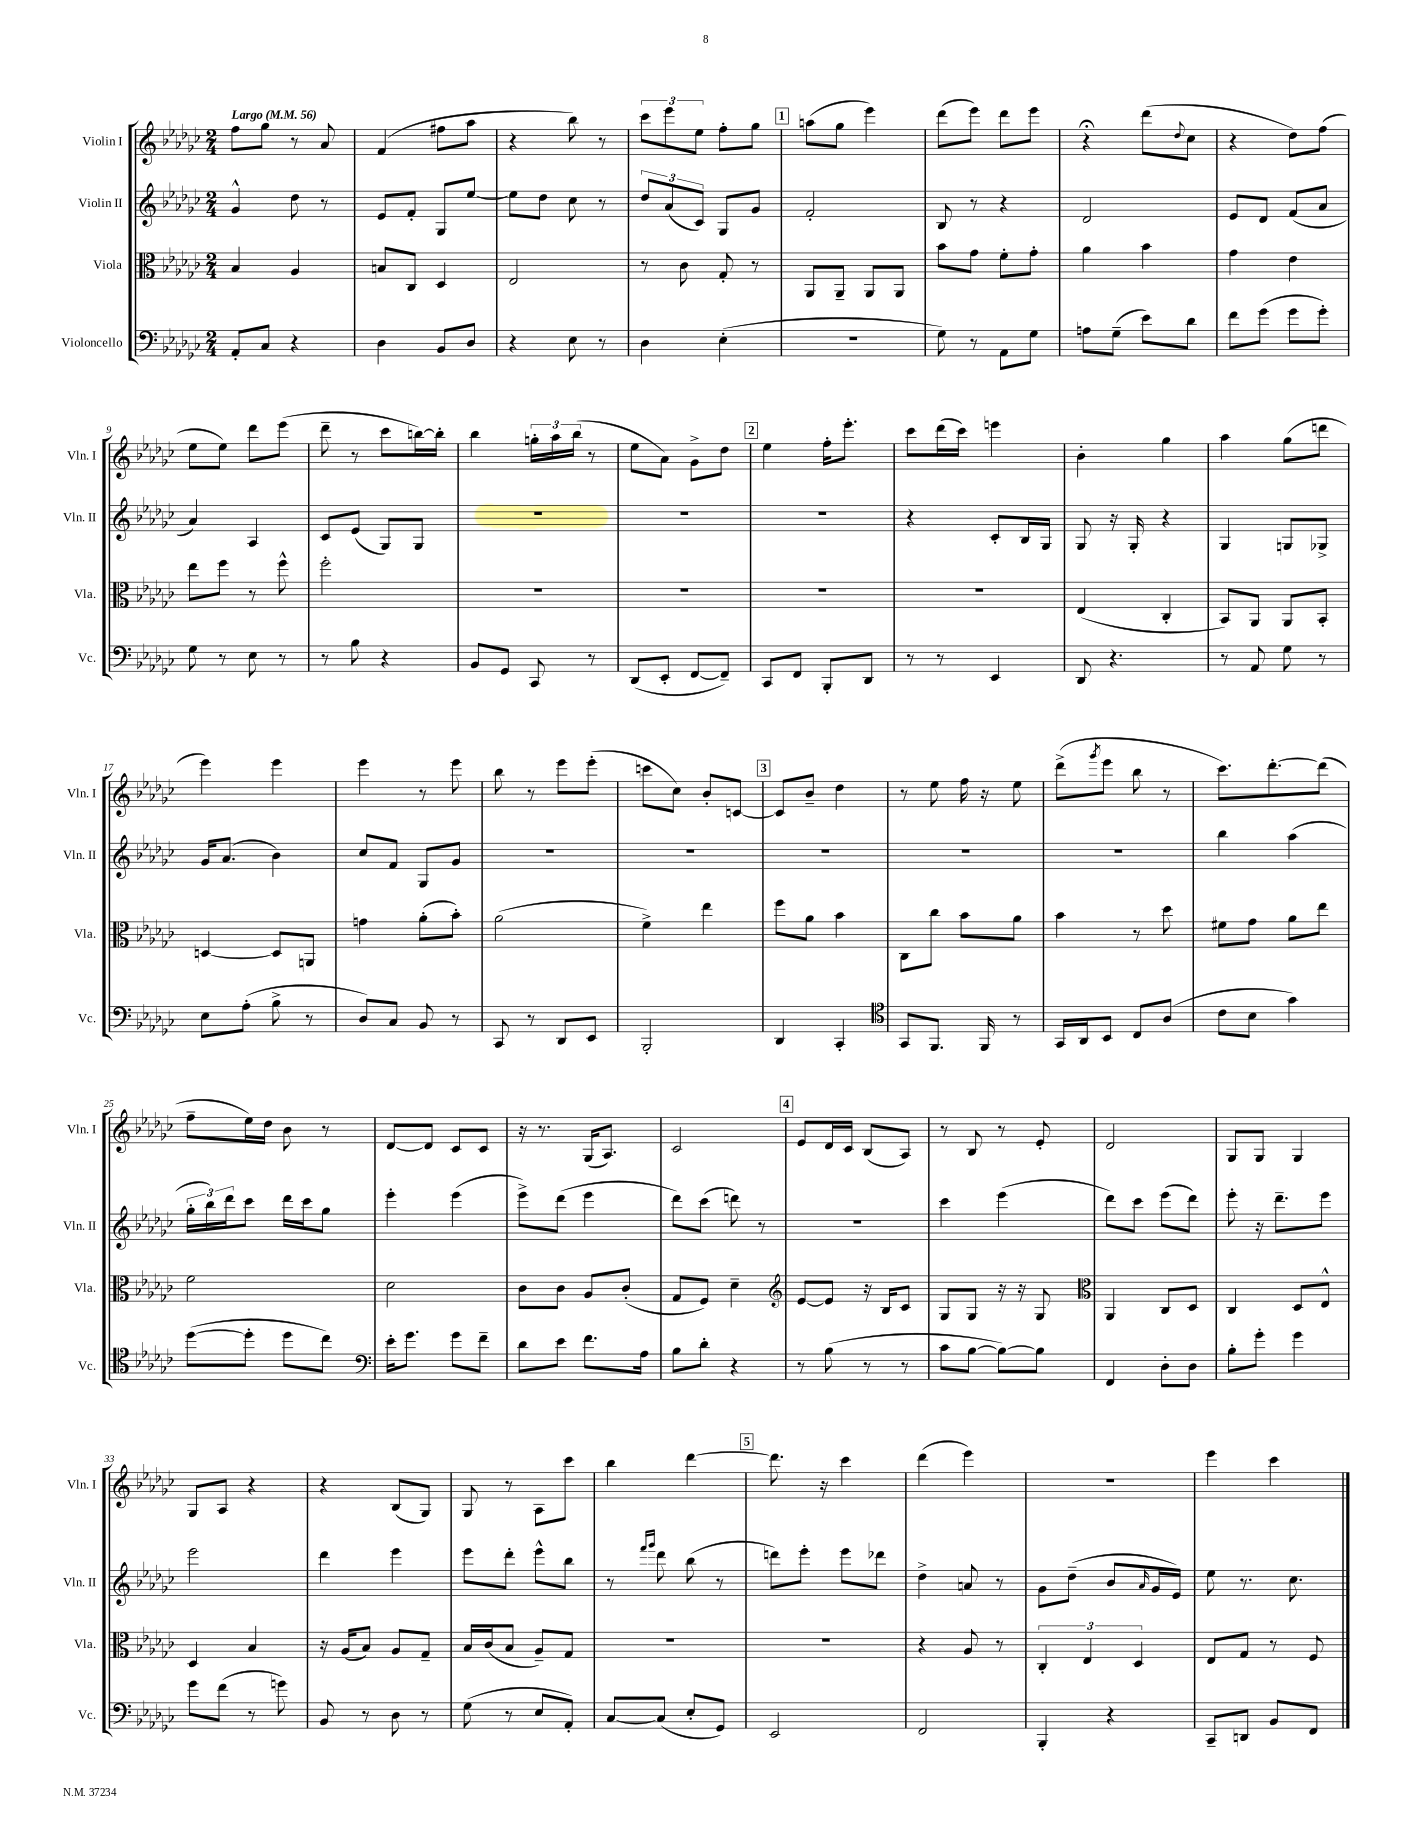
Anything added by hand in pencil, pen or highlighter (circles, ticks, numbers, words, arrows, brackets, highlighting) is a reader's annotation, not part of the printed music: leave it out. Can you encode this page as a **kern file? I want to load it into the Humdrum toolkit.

**kern	**kern	**kern	**kern
*staff4	*staff3	*staff2	*staff1
*clefF4	*clefC3	*clefG2	*clefG2
*k[b-e-a-d-g-c-]	*k[b-e-a-d-g-c-]	*k[b-e-a-d-g-c-]	*k[b-e-a-d-g-c-]
*M2/4	*M2/4	*M2/4	*M2/4
*MM56	*MM56	*MM56	*MM56
8AA-'	4B-	4g-^^	8ff
8C-	.	.	8gg-
4r	4A-	8dd-	8r
.	.	8r	8a-
=	=	=	=
4D-	8B	8e-	(4f
.	8C-	8f'	.
8BB-	4D-	8G-	8ff#
8D-	.	[8ee-	8aa-
=	=	=	=
4r	2E-	8ee-]	4r
.	.	8dd-	.
8E-	.	8cc-	8bb-)
8r	.	8r	8r
=	=	=	=
4D-	8r	12dd-	12ccc-
.	.	(12a-	12eee-
.	8c-	.	.
.	.	12c-)	12ee-
(4E-'	8G-'	8G-	8ff'
.	8r	8g-	8gg-
=	=	=	=
2r	8AA-	2f'	(8aa
.	8AA-~	.	8gg-
.	8AA-	.	4eee-)
.	8AA-	.	.
=	=	=	=
8G-)	8b-	8B-	(8ddd-
8r	8g-	8r	8eee-)
8AA-	8f'	4r	8ddd-
8G-	8g-'	.	8eee-
=	=	=	=
8A	4a-	2d-	4r;
(8G-~	.	.	.
8e-)	4b-	.	(8ddd-
.	.	.	8qqdd-
8d-	.	.	8cc-
=	=	=	=
8f	4g-	8e-	4r
(8g-	.	8d-	.
8g-	4e-	(8f	8dd-)
8g-')	.	8a-	(8ff
=	=	=	=
8G-	8ee-	4a-)	8ee-
8r	8ff	.	8ee-)
8E-	8r	4A-	8ddd-
8r	8ff^^	.	(8eee-
=	=	=	=
8r	2ff'	8c-	8ddd-~
8B-	.	(8e-	8r
4r	.	8G-)	8ccc-
.	.	8G-	[16bb)
.	.	.	16bb']
=	=	=	=
8BB-	2r	2r	4bb-
8GG-	.	.	.
8CC-	.	.	24gg'
.	.	.	24aa-
.	.	.	(24bb-
8r	.	.	8r
=	=	=	=
(8DD-	2r	2r	8ee-
8EE-'	.	.	8a-)
[8FF	.	.	8g-^
8FF~])	.	.	8dd-
=	=	=	=
8CC-	2r	2r	4ee-
8FF	.	.	.
8BBB-'	.	.	16ff'
.	.	.	8.eee-'
8DD-	.	.	.
=	=	=	=
8r	2r	4r	8ccc-
8r	.	.	(16ddd-
.	.	.	16ccc-)
4EE-	.	8c-'	4eee
.	.	16B-	.
.	.	16G-	.
=	=	=	=
8DD-	(4E-	8G-	4b-'
4.r	.	16r	.
.	.	16G-'	.
.	4C-'	4r	4gg-
=	=	=	=
8r	8BB-)	4G-	4aa-
8AA-	8AA-	.	.
8G-	8AA-	8G	(8gg-
8r	8BB-'	8G-^	8ddd
=	=	=	=
8E-	[4D	16g-	4eee-)
.	.	(8.a-	.
(8A-'	.	.	.
8B-^	8D]	4b-)	4eee-
8r	8AA	.	.
=	=	=	=
8D-)	4g	8cc-	4eee-
8C-	.	8f	.
8BB-	(8a-'	8G-	8r
8r	8b-')	8g-	8eee-
=	=	=	=
8CC-	(2a-	2r	8bb-
8r	.	.	8r
8DD-	.	.	8eee-
8EE-	.	.	(8eee-'
=	=	=	=
2BBB-'	4f^)	2r	8ccc
.	.	.	8cc-)
.	4ee-	.	8b-'
.	.	.	[8c
=	=	=	=
4DD-	8ff	2r	8c]
.	8a-	.	8b-~
4CC-'	4b-	.	4dd-
=	=	=	=
*clefC4	*	*	*
8GG-	8C-	2r	8r
8.FF	8cc-	.	8ee-
.	8b-	.	16ff
16FF	.	.	16r
8r	8a-	.	8ee-
=	=	=	=
16GG-	4b-	2r	(8ddd-^
16AA-	.	.	.
.	.	.	8qggg-
8BB-	.	.	8eee-
8C-	8r	.	8bb-
(8A-	8dd-	.	8r
=	=	=	=
8c-	8f#	4bb-	8.ccc-)
8B-	8g-	.	.
.	.	.	[8.ddd-'
4g-)	8a-	(4aa-	.
.	8ee-	.	(8ddd-]
=	=	=	=
([8dd-	2f	24gg-'	8ff~
.	.	24bb-)	.
.	.	24ddd-	.
8dd-']	.	8ccc-	16ee-)
.	.	.	16dd-
8dd-	.	16ddd-	8b-
.	.	16ccc-	.
8cc-)	.	8gg-	8r
=	=	=	=
*clefF4	*	*	*
16e-'	2d-	4eee-'	[8d-
8.g-	.	.	.
.	.	.	8d-]
8g-	.	(4eee-	8c-
8f~	.	.	8c-
=	=	=	=
8d-	8c-	8eee-^)	16r
.	.	.	8.r
8e-	8c-	(8ddd-	.
8.f	8A-	4eee-	(16G-
.	.	.	8.A-)
.	(8c-'	.	.
16A-	.	.	.
=	=	=	=
8B-	8G-	8ddd-)	2c-
8d-'	8F)	(8ccc-	.
4r	4d-~	8ddd)	.
.	.	8r	.
=	=	=	=
*	*clefG2	*	*
8r	[8e-	2r	8e-
(8B-	8e-]	.	16d-
.	.	.	16c-
8r	16r	.	(8B-
.	16B-	.	.
8r	8c-	.	8A-)
=	=	=	=
8c-	8G-	4ccc-	8r
[8B-	8G-	.	8B-
8B-_)	16r	(4eee-	8r
.	16r	.	.
8B-]	8G-	.	8e-'
=	=	=	=
*	*clefC3	*	*
4FF	4AA-	8ddd-)	2d-
.	.	8ccc-	.
8D-'	8C-	(8eee-	.
8D-	8D-	8ddd-)	.
=	=	=	=
8B-'	4C-	8eee-'	8G-
8g-'	.	16r	8G-
.	.	8.ddd-~	.
4g-	8D-	.	4G-
.	8E-^^	8eee-	.
=	=	=	=
8g-	4D-	2eee-	8G-
(8f	.	.	8A-
8r	4B-	.	4r
8g)	.	.	.
=	=	=	=
8BB-	16r	4ddd-	4r
.	(16A-	.	.
8r	8B-)	.	.
8D-	8A-	4eee-	(8B-
8r	8G-~	.	8G-)
=	=	=	=
(8G-	16B-	8eee-	8G-
.	(16c-	.	.
8r	8B-	8ddd-'	8r
8E-	8A-~)	8eee-^^	8A-
8AA-')	8G-	8bb-	8ccc-
=	=	=	=
[8C-	2r	8r	4bb-
.	.	16qqfff	.
.	.	16qqggg-	.
(8C-]	.	8ddd-	.
8E-'	.	(8bb-	[4ddd-
8GG-)	.	8r	.
=	=	=	=
2EE-	2r	8ddd)	8.ddd-]
.	.	8eee-'	.
.	.	.	16r
.	.	8eee-	4ccc-
.	.	8ddd-	.
=	=	=	=
2FF	4r	4dd-^	(4ddd-
.	8A-	8a	4eee-)
.	8r	8r	.
=	=	=	=
4BBB-'	6C-'	8g-	2r
.	.	(8dd-~	.
.	6E-	.	.
4r	.	8b-	.
.	6D-	.	.
.	.	16qqa-	.
.	.	16g-	.
.	.	16e-)	.
=	=	=	=
8CC-~	8E-	8ee-	4eee-
8DD	8G-	8.r	.
8BB-	8r	.	4ccc-
.	.	8.cc-	.
8FF	8F	.	.
==	==	==	==
*-	*-	*-	*-
